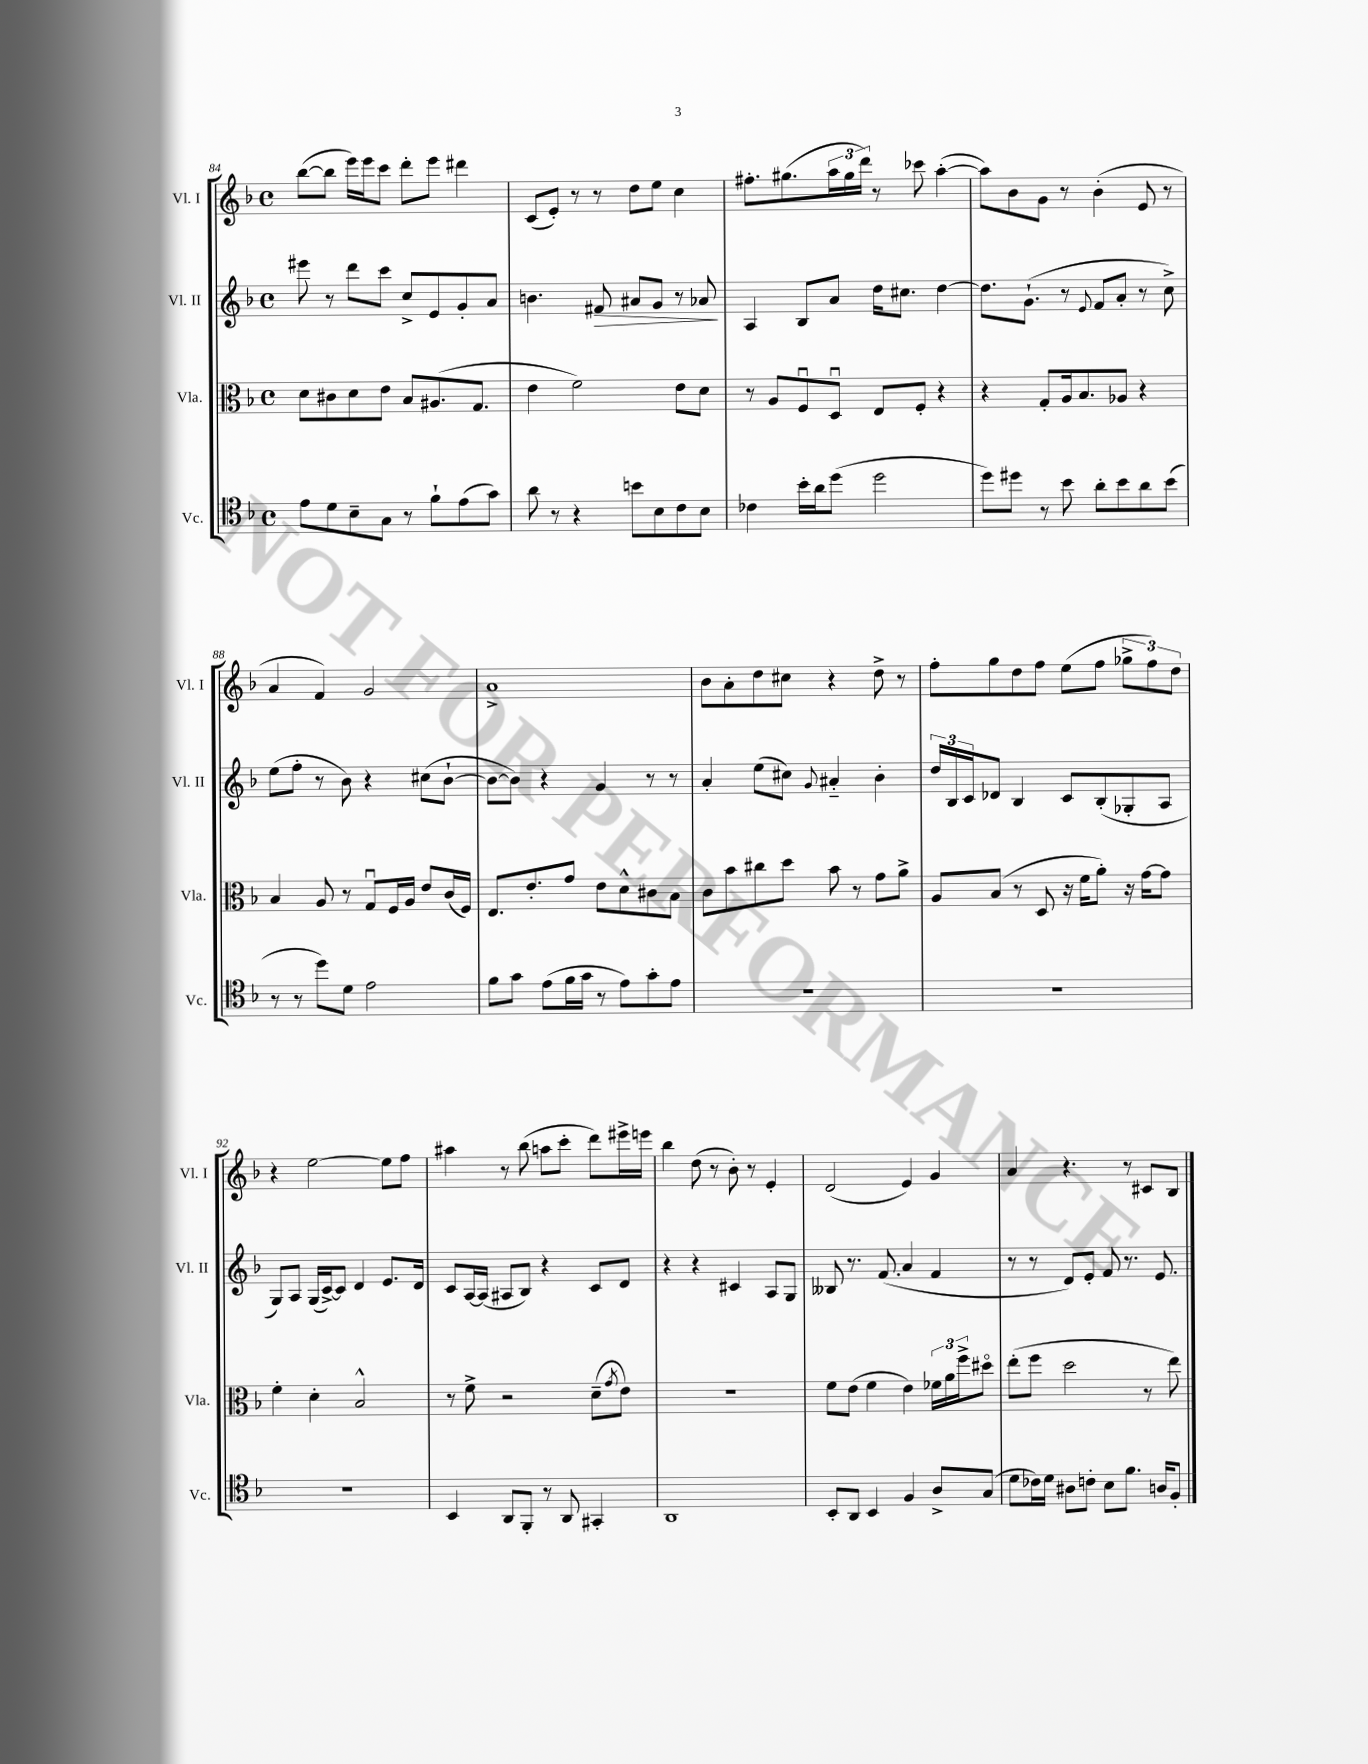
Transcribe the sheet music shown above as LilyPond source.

<<
\new StaffGroup <<
\new Staff = "s0" \with { instrumentName = "Vl. I" shortInstrumentName = "Vl. I" } {
    \clef treble \key f \major \defaultTimeSignature \time 4/4
    bes''8~( bes''8 e'''16) e'''16 c'''8 d'''8-. e'''8 dis'''4 |
    c'8( e'8-.) r8 r8 d''8 e''8 c''4 |
    fis''8.-. gis''8.( \tuplet 3/2 { a''16 gis''16 d'''16) } r8 ces'''8 a''4~-.( |
    a''8) bes'8 g'8 r8 bes'4-.( e'8 r8 |
    a'4 f'4) g'2 |
    a'1-> |
    bes'8 a'8-. d''8 cis''8 r4 d''8-> r8 |
    f''8-. g''8 d''8 f''8 e''8( f''8 \tuplet 3/2 { ges''8-> f''8) d''8 } |
    r4 e''2~ e''8 f''8 |
    ais''4 r8 bes''8( a''8 c'''8-. d'''8) eis'''16-> e'''16 |
    bes''4 d''8( r8 bes'8-.) r8 e'4-. |
    d'2( e'4) g'4 |
    a'4 r4. r8 cis'8 bes8 \bar "|." |
}
\new Staff = "s1" \with { instrumentName = "Vl. II" shortInstrumentName = "Vl. II" } {
    \clef treble \key f \major \defaultTimeSignature \time 4/4
    eis'''8 r8 d'''8 c'''8 c''8-> e'8 g'8-. a'8 |
    b'4. fis'8\> ais'8 g'8 r8 aes'8\! |
    a4 bes8 a'8 d''16 cis''8. d''4~ |
    d''8. g'8.-!( r8 \appoggiatura { e'8 } f'8 a'8-. r8 c''8->) |
    e''8( f''8-. r8 bes'8) r4 cis''8( bes'8~-! |
    bes'8~ bes'8) r4 g'4 r8 r8 |
    a'4-. e''8( cis''8) \appoggiatura { g'8 } ais'4-_ bes'4-. |
    \tuplet 3/2 { d''16 bes16 c'16 } des'8 bes4 c'8 bes8-.( ges8-. a8 |
    g8) a8 g16( c'16~->) c'8 d'4 e'8. d'16 |
    c'8 a16~ a16( ais8 bes8) r4 c'8 d'8 |
    r4 r4 cis'4 a8 g8 |
    beses8 r8. f'8.( a'4 f'4 |
    r8 r8 d'8) e'8-. f'8 r8. e'8. \bar "|." |
}
\new Staff = "s2" \with { instrumentName = "Vla." shortInstrumentName = "Vla." } {
    \clef alto \key f \major \defaultTimeSignature \time 4/4
    d'8 cis'8 d'8 e'8 bes8 ais8.( g8. |
    e'4 f'2) e'8 d'8 |
    r8 a8 f8\downbow d8\downbow e8 f8-. r4 |
    r4 g8-. a16 bes8. aes8 r4 |
    bes4 a8 r8 g8\downbow f16 a16 e'8 c'16( f16) |
    e8. e'8.-. g'8 e'8 d'8-^ cis'8 bes8 |
    c'8 bes'8 cis''8 d''8 bes'8 r8 g'8 a'8-> |
    a8 bes8( r8 d8 r16 f'16 a'8-.) r16 g'16~ g'8 |
    f'4-. d'4-. bes2-^ |
    r8 f'8-> r2 d'8--( \acciaccatura { g'8 } e'8) |
    R1 |
    f'8 e'8( f'4 e'4) \tuplet 3/2 { fes'16 a'16 f''16-> } dis''8\flageolet |
    e''8-.( f''8 d''2 r8 e''8) \bar "|." |
}
\new Staff = "s3" \with { instrumentName = "Vc." shortInstrumentName = "Vc." } {
    \clef tenor \key f \major \defaultTimeSignature \time 4/4
    e'8 d'8 bes8-- g8 r8 f'8-! e'8( g'8) |
    a'8 r8 r4 b'8 bes8 c'8 bes8 |
    ces'4 bes'16-. a'16 d''8( d''2 |
    d''8) dis''8 r8 bes'8 a'8-. bes'8 a'8 bes'8( |
    r8 r8 d''8) d'8 e'2 |
    f'8 g'8 e'8( f'16 g'16 r8 e'8) g'8-. e'8 |
    R1 |
    R1 |
    R1 |
    bes,4 a,8 f,8-. r8 a,8 gis,4-. |
    a,1 |
    bes,8-. a,8 bes,4 f4 a8-> g8( |
    d'8 ces'16) d'16 ais8 c'8-. bes8 f'8. a16 f8-. \bar "|." |
}
>>
>>
\layout { \context { \Score currentBarNumber = #84 } }
